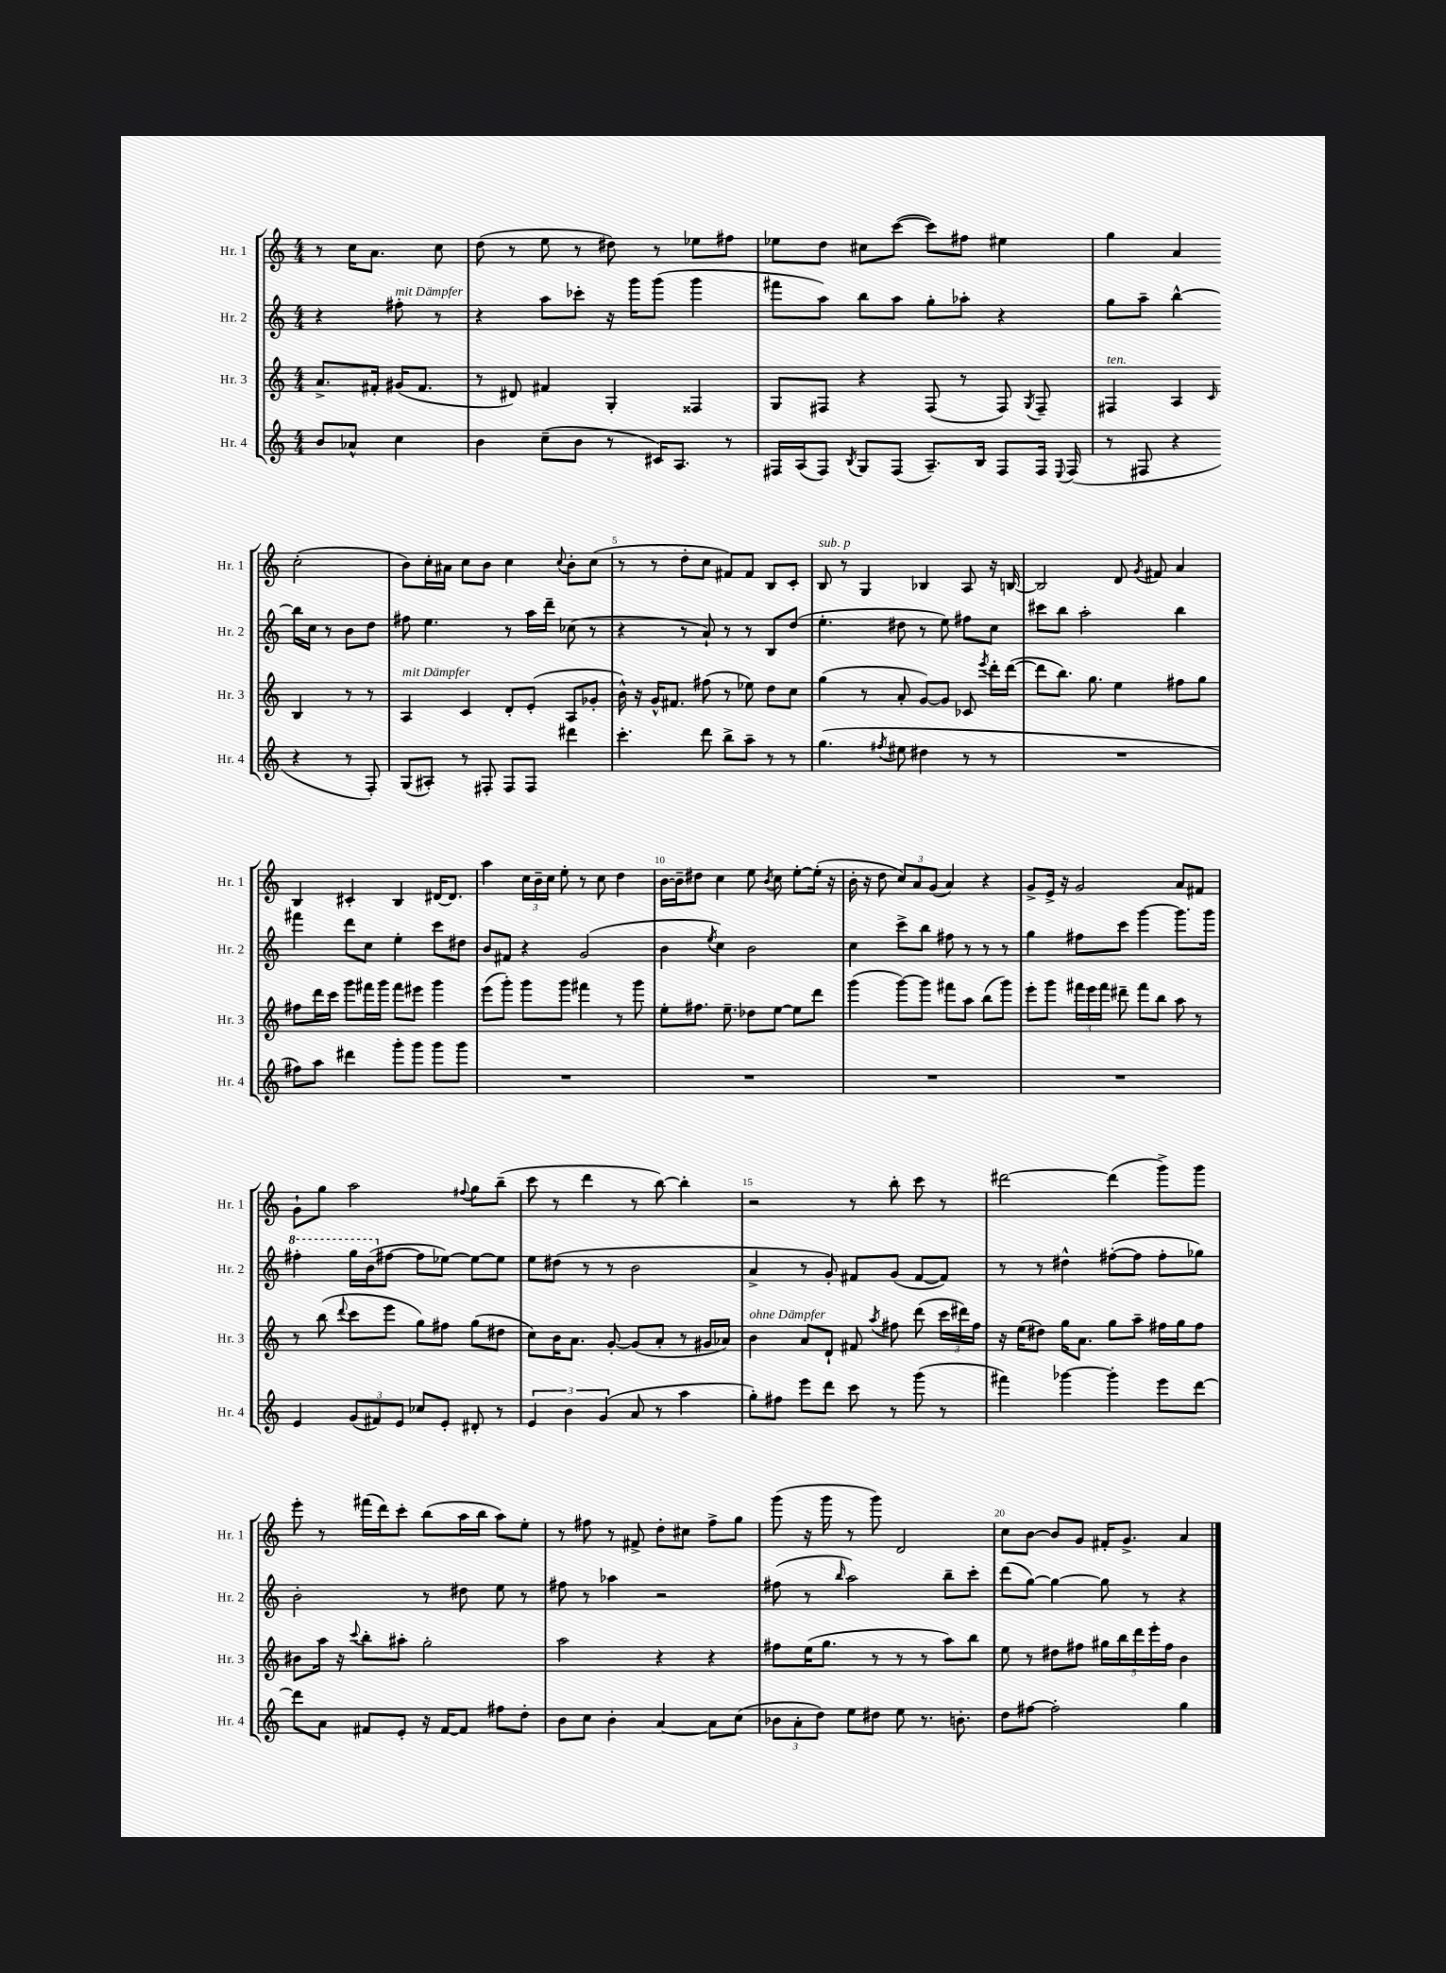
<<
\new StaffGroup <<
\new Staff = "s0" \with { instrumentName = "Hr. 1" shortInstrumentName = "Hr. 1" } {
    \clef treble \key c \major \numericTimeSignature \time 4/4 \partial 2
    \autoBeamOff r8 c''16[ a'8.] c''8 |
    d''8( r8 e''8 r8 dis''8) r8 ees''8[ fis''8] |
    ees''8[ d''8] cis''8[ c'''8]~( c'''8[) fis''8] eis''4 |
    g''4 a'4 c''2-.( |
    b'8[) c''16-. ais'16] c''8[ b'8] c''4 \appoggiatura { c''8 } b'8[-. c''8]( |
    r8 r8 d''8[-. c''8] fis'8[) fis'8] b8[ c'8]-. |
    b8^\markup { \italic "sub. p" } r8 g4 bes4 a8 r16 b16~ |
    b2 d'8 \acciaccatura { g'8 } fis'8 a'4 |
    b4 cis'4-. b4 dis'16[~ dis'8.] |
    a''4 \tuplet 3/2 { c''16[ b'16-- c''16] } e''8-. r8 c''8 d''4 |
    b'16[~ b'16-- dis''8] c''4 e''8 \acciaccatura { b'8 } c''8 e''8[~-. e''16]-.( r16 |
    b'16-. r16 d''8 \tuplet 3/2 { c''8[) a'8 g'8]( } a'4) r4 |
    g'8[-> e'16]-> r16 g'2 a'8[ fis'8] |
    g'8[-! g''8] a''2 \appoggiatura { fis''8 } g''8[ b''8]--( |
    c'''8 r8 d'''4 r8 b''8~) b''4-. |
    r2 r8 b''8-. c'''8 r8 |
    dis'''2~ dis'''4( g'''8[->) g'''8] |
    e'''8-. r8 fis'''16[( d'''16) c'''8]-. b''8[( a''16 b''16] a''8[) e''8]-. |
    r8 fis''8 r8 fis'8-> d''8[-. cis''8] fis''8[-> g''8] |
    g'''8( r16 g'''16 r8 g'''8) d'2 |
    c''8[ b'8]~ b'8[ g'8] fis'16[-. g'8.]-> a'4 \bar "|." |
}
\new Staff = "s1" \with { instrumentName = "Hr. 2" shortInstrumentName = "Hr. 2" } {
    \clef treble \key c \major \numericTimeSignature \time 4/4 \partial 2
    \autoBeamOff r4 fis''8-.^\markup { \italic "mit Dämpfer" } r8 |
    r4 a''8[ ces'''8]-. r16 g'''16[ g'''8]( g'''4 |
    fis'''8[ a''8]) b''8[ a''8] g''8[-. aes''8]-. r4 |
    g''8[ a''8]-- b''4~-^ b''16[ c''16] r8 b'8[ d''8] |
    fis''8 e''4. r8 a''16[ d'''16]-- ces''8( r8 |
    r4 r8 a'8-!) r8 r8 b8[ d''8]( |
    e''4.-. dis''8 r8 e''8) fis''8[ c''8] |
    cis'''8[ b''8] a''2-. b''4 |
    fis'''4 d'''8[ c''8] e''4-. c'''8[ dis''8] |
    b'8[ fis'8] r4 g'2( |
    b'4 \acciaccatura { e''8 } c''4) b'2 |
    c''4 c'''8[-> b''8] fis''8 r8 r8 r8 |
    g''4 fis''8[ c'''8] g'''4~ g'''8.[ g'''16] |
    \ottava #1 fis'''4-. g'''16[ b''16( \ottava #0 fis''8]~ fis''8[ ees''8]~) ees''8[~ ees''8] |
    e''8[ dis''8]( r8 r8 b'2 |
    a'4-> r8 g'8-.) fis'8[ g'8]( fis'8[~ fis'8]) |
    r8 r8 dis''4-^ fis''8[~-.( fis''8] fis''8[-. ges''8]) |
    b'2-. r8 dis''8 e''8 r8 |
    fis''8 r8 aes''4 r2 |
    fis''8( r8 \grace { b''16 } a''2) b''8[-- c'''8]-. |
    d'''8[( g''8]~) g''4~ g''8 r8 r4 \bar "|." |
}
\new Staff = "s2" \with { instrumentName = "Hr. 3" shortInstrumentName = "Hr. 3" } {
    \clef treble \key c \major \numericTimeSignature \time 4/4 \partial 2
    \autoBeamOff a'8.[-> fis'16]-. gis'16[( fis'8.] |
    r8 dis'8) fis'4 g4-. fisis4 |
    g8[ fis8] r4 fis8( r8 fis8) \acciaccatura { g8 } fis8-- |
    fis4^\markup { \italic "ten." } a4 \grace { c'16 } b4 r8 r8 |
    a4^\markup { \italic "mit Dämpfer" } c'4 d'8[-. e'8]-.( a8[ ges'8]-. |
    b'16-^) r16 g'16[-^ fis'8.] fis''8( r8 ees''8) d''8[ c''8] |
    g''4( r8 a'8-. g'8[~) g'8] ces'8 \acciaccatura { e'''8 } d'''16[-. d'''16]~( |
    d'''8[ b''8.]) g''8. e''4 fis''8[ g''8] |
    fis''8[ d'''16 c'''16] g'''8[ fis'''16 g'''16] fis'''8[ eis'''8] g'''4 |
    e'''8[( g'''8]-.) g'''8[ g'''8] fis'''4 r8 g'''8 |
    e''8[-. fis''8.] e''8.-- des''8[ e''8]~ e''8[ d'''8] |
    g'''4( g'''8[~) g'''8] fis'''8[ a''8] b''8[( g'''8]) |
    e'''8[-. g'''8] \tuplet 3/2 { fis'''16[ e'''16 fis'''16] } dis'''8-- fis'''8[ b''8] a''8 r8 |
    r8 b''8( \appoggiatura { d'''8 } c'''8[ e'''8] g''8[) fis''8] g''8[( dis''8] |
    c''8[) b'16 a'8.] g'8~-. g'8[( a'8]-. r8 gis'16[ aes'16]) |
    b'4^\markup { \italic "ohne Dämpfer" } a'8[ d'8]-! fis'8 \acciaccatura { a''8 } fis''8 d'''8( \tuplet 3/2 { c'''16[ dis'''16) fis''16] } |
    r16 e''16[( dis''8]) g''16[ a'8.] g''8[ a''8]-- fis''16[ g''16 fis''8] |
    bis'8[ a''16] r16 \appoggiatura { c'''8 } b''8[-. ais''8]-. g''2-. |
    a''2 r4 r4 |
    fis''8[ e''16( g''8.] r8 r8 r8 a''8[) b''8] |
    e''8 r8 dis''8[ fis''8] \tuplet 5/4 { gis''16[ b''16 d'''16 e'''16-. fis''16] } b'4 \bar "|." |
}
\new Staff = "s3" \with { instrumentName = "Hr. 4" shortInstrumentName = "Hr. 4" } {
    \clef treble \key c \major \numericTimeSignature \time 4/4 \partial 2
    \autoBeamOff b'8[ aes'8]-^ c''4 |
    b'4 c''8[--( b'8] r8 cis'16[) a8.] r8 |
    fis16[ a16( fis8]) \acciaccatura { b8 } g8[ fis8]( a8.[--) b16] fis8[ fis16] \appoggiatura { e8 } fis16( |
    r8 fis8 r4 r4 r8 fis8-.) |
    g8[( ais8]-.) r8 fis8-. fis8[ fis8] dis'''4 |
    c'''4.-. d'''8 b''8[-> a''8]-- r8 r8 |
    g''4.( \acciaccatura { fis''8 } eis''8 dis''4 r8 r8 |
    R1 |
    fis''8[) a''8] dis'''4 g'''8[-. g'''8] g'''8[ g'''8] |
    R1 |
    R1 |
    R1 |
    R1 |
    e'4 \tuplet 3/2 { g'8[( fis'8) e'8] } ces''8[ e'8]-. dis'8-. r8 |
    \tuplet 3/2 { e'4 b'4 g'4( } a'8 r8 a''4 |
    g''8[-.) fis''8] e'''8[ d'''8] c'''8 r8 g'''8( r8 |
    fis'''4) ges'''4~ ges'''4-. e'''8[ d'''8]~ |
    d'''8[ a'8] fis'8[ e'8]-. r16 fis'16[~ fis'8] fis''8[ d''8]-. |
    b'8[ c''8] b'4-. a'4~ a'8[ c''8]( |
    \tuplet 3/2 { bes'8[ a'8-. d''8]) } e''8[ dis''8] e''8 r8. b'8.-. |
    d''8[ fis''8]~ fis''2-. g''4 \bar "|." |
}
>>
>>
\layout { \context { \Score \override BarNumber.break-visibility = ##(#f #t #t) barNumberVisibility = #(every-nth-bar-number-visible 5) } }
